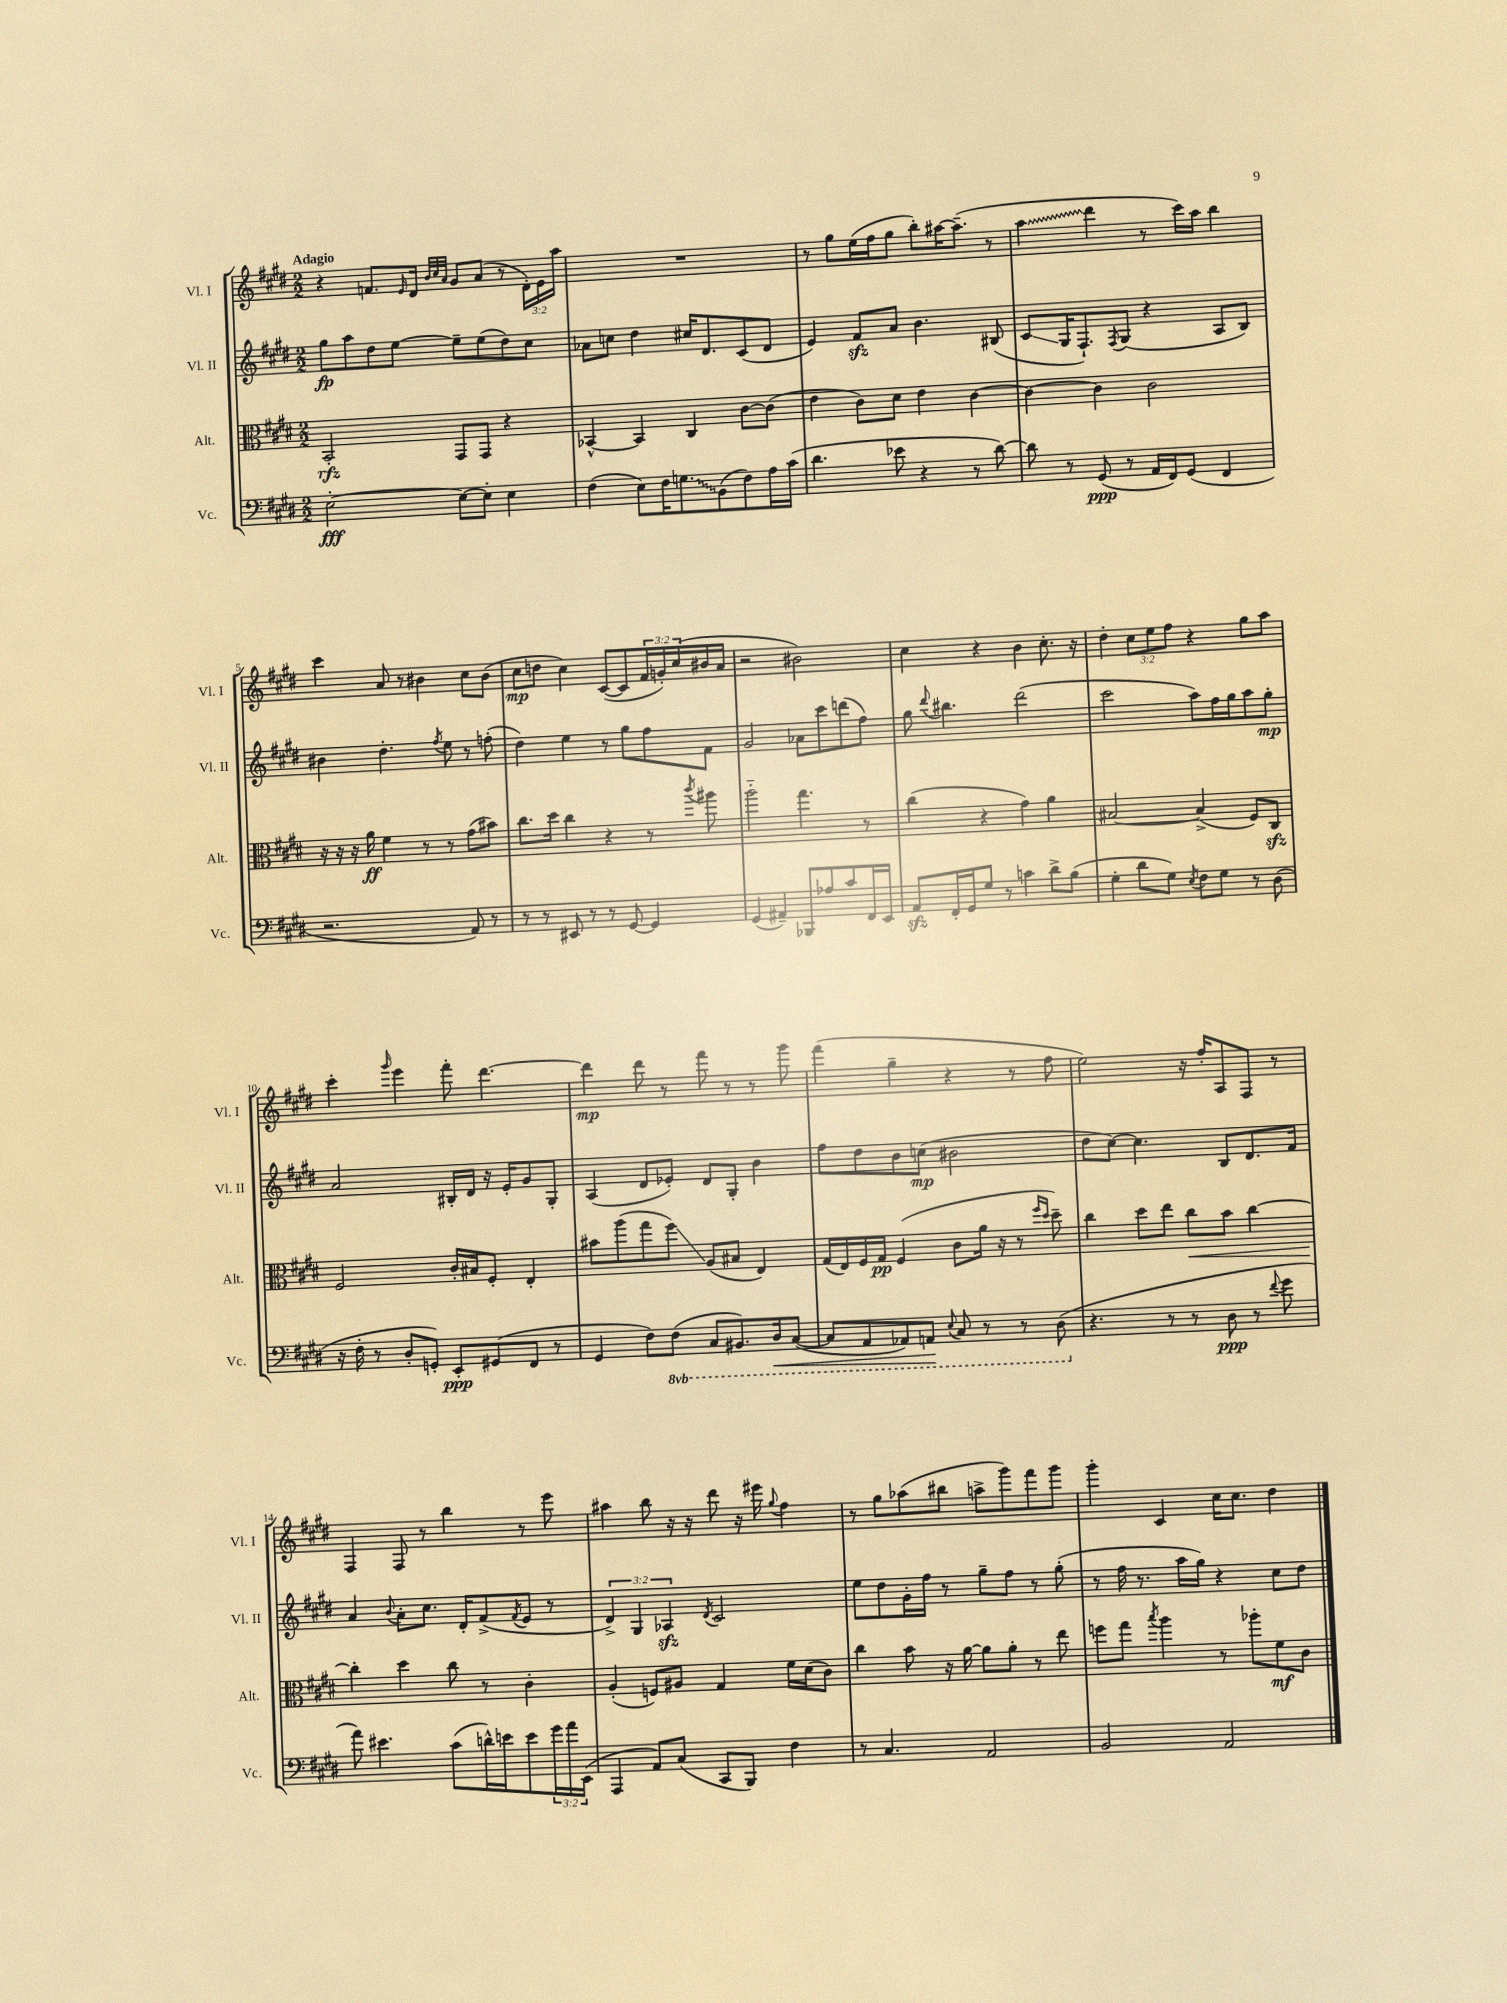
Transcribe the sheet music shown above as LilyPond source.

<<
\new StaffGroup <<
\new Staff = "s0" \with { instrumentName = "Vl. I" shortInstrumentName = "Vl. I" } {
    \clef treble \key e \major \numericTimeSignature \time 2/2 \override Staff.TupletNumber.text = #tuplet-number::calc-fraction-text \tempo "Adagio"
    r4 f'8. \grace { e'16 } dis'16 \grace { b'32 cis''32 a'32 } gis'8 a'8( r8 \tuplet 3/2 { dis'16-.) e'16 a''16 } |
    R1 |
    r8 gis''8 e''16( fis''16 gis''8 b''8-.) ais''16~ ais''8.--( r8 |
    \once \override Glissando.style = #'zigzag a''4\glissando dis'''4 r8 cis'''16) a''16 b''4 |
    cis'''4 a'8 r8 bis'4 cis''8 bis'8( |
    cis''8\mp d''8 cis''4) cis'8~( cis'8 \tuplet 3/2 { fis'16 g'16-.) cis''16( } bis'16 a'16 |
    r2 bis'2) |
    cis''4 r4 b'4 cis''8.-. r16 |
    dis''4-. \tuplet 3/2 { cis''8 e''8 fis''8 } r4 gis''8 a''8 |
    cis'''4-. \grace { gis'''16 } e'''4 fis'''8-. dis'''4.~ |
    dis'''4\mp dis'''8 r8 fis'''8 r8 r8 gis'''8 |
    fis'''4( gis''4-- r4 r8 fis''8 |
    e''2) r16 fis''16-. a8 fis8 r8 |
    fis4 fis8 r8 b''4 r8 e'''8 |
    ais''4 b''8 r16 r16 dis'''8 r16 eis'''16 \appoggiatura { gis''8 } fis''4 |
    r8 gis''8 aes''8( bis''8 a''8-> gis'''8) fis'''8 gis'''8 |
    gis'''4-. cis'4 cis''16 cis''8. dis''4 \bar "|." |
}
\new Staff = "s1" \with { instrumentName = "Vl. II" shortInstrumentName = "Vl. II" } {
    \clef treble \key e \major \numericTimeSignature \time 2/2 \override Staff.TupletNumber.text = #tuplet-number::calc-fraction-text
    gis''8\fp a''8 dis''8 e''8~ e''8-- e''8( dis''8) cis''8 |
    aes'8 c''8 dis''4 cis''16 dis'8. cis'8( dis'8 |
    e'4) fis'8\sfz a'8 b'4. bis8( |
    cis'8\glissando gis16 fis8.-!) \acciaccatura { fis8 } gis8( r4 a8 b8) |
    bis'4 dis''4.-. \acciaccatura { fis''8 } e''8 r8 f''8-.( |
    dis''4) e''4 r8 gis''8 fis''8 fis'8 |
    gis'2 aes'8 cis'''8 d'''8( fis''8) |
    gis''8 \appoggiatura { dis'''8 } bis''4. dis'''2( |
    cis'''2 a''8) fis''16 gis''16 a''8 gis''8-.\mp |
    a'2 bis16-. dis'16 r16 e'16-. gis'8 gis8-. |
    a4( dis'8 ees'8-.) dis'8 gis8-. b'4 |
    fis''8 dis''8 b'8 c''8\mp( bis'2 |
    dis''8 cis''8~) cis''4. b8 dis'8. fis'16 |
    a'4 \appoggiatura { b'8 } a'8-. cis''8. dis'16-. fis'8->( \acciaccatura { fis'8 } e'8 r8 |
    \tuplet 3/2 { dis'4->) gis4 aes4\sfz } \acciaccatura { dis'8 } cis'2 |
    e''8 dis''8 gis'16-. fis''16 r8 gis''8-- fis''8 r8 gis''8-.( |
    r8 fis''16 r8. a''16 gis''16) r4 cis''8 dis''8 \bar "|." |
}
\new Staff = "s2" \with { instrumentName = "Alt." shortInstrumentName = "Alt." } {
    \clef alto \key e \major \numericTimeSignature \time 2/2
    b,2-.\rfz gis,8 gis,8 r4 |
    bes,4~-^ bes,4 cis4 cis'8~ cis'8( |
    e'4 cis'8) dis'8 e'4 cis'4~ |
    cis'4~ cis'4 cis'2 |
    r16 r16 r16 a'16\ff fis'4 r8 r8 gis'8( bis'8) |
    cis''8. dis''16 cis''4 r4 r8 \acciaccatura { cis'''8 } ais''8 |
    a''2-_ gis''4. r8 |
    cis''4( r4 gis'4) a'4 |
    bis2~ bis4->( fis8) cis8\sfz |
    fis2 cis'16-. bis16 fis8-. e4-. |
    bis'8 a''8( gis''8 fis''8\glissando) a8( bis8 e4) |
    gis16( e16) fis16 gis16\pp fis4( cis'8 a'16 r16 r8 \grace { fis''16 dis''16 } dis''8--) |
    cis''4 dis''8 e''8 cis''8\< b'8 cis''4~ |
    cis''4-.\! dis''4 cis''8 r8 cis'4-. |
    a4-.( f8) ais8 gis4 fis'16 dis'16( cis'8) |
    cis''4 b'8 r16 a'16~ a'8 a'8-. r8 e''8 |
    f''8 gis''8 \acciaccatura { b''8 } a''4 r8 aes''8-. fis'8\mf cis'8 \bar "|." |
}
\new Staff = "s3" \with { instrumentName = "Vc." shortInstrumentName = "Vc." } {
    \clef bass \key e \major \numericTimeSignature \time 2/2 \override Staff.TupletNumber.text = #tuplet-number::calc-fraction-text \set Staff.ottavationMarkups = #ottavation-simple-ordinals
    e2~-.\fff e8~ e8-. e4 |
    fis4( e8) fis16 \once \override Glissando.style = #'zigzag g8.\glissando b,8( fis8) a16 cis'16( |
    dis'4. ees'8 r4 r8 dis'8~) |
    dis'8 r8 gis,8\ppp( r8 a,16 fis,16) gis,8( fis,4 |
    r2. a,8) r8 |
    r8 r8 eis,8 r8 r8 gis,8~ gis,4 |
    gis,4( ais,4--) bes,,8 aes8 cis'8 fis,16 e,16 |
    a,8\sfz fis,16-. gis,16 gis8 r8 c'4 dis'8-> b8( |
    gis4-. dis'8 gis8) \acciaccatura { e8 } fis8 gis8 r8 dis8( |
    r16 fis16-. r8 dis8-. g,8-.) e,8-.\ppp gis,8( fis,8 r8 |
    gis,4 fis8) \ottava #-1 fis,8( cis,8 bis,,8.) dis,16\< cis,8~( |
    cis,8 a,,8 aes,,8) a,,8\! \appoggiatura { e,8 } cis,8 r8 r8 dis,8( \ottava #0 |
    r4. r8 r8 dis8\ppp r8 \appoggiatura { fis'8 } gis'8 |
    a'8) eis'4. cis'8( d'16-^) e'16 e'8 \tuplet 3/2 { gis'16 a'16 e,16( } |
    a,,4 a,8) cis8( cis,8 b,,8) fis4 |
    r8 cis4. a,2 |
    b,2 a,2 \bar "|." |
}
>>
>>
